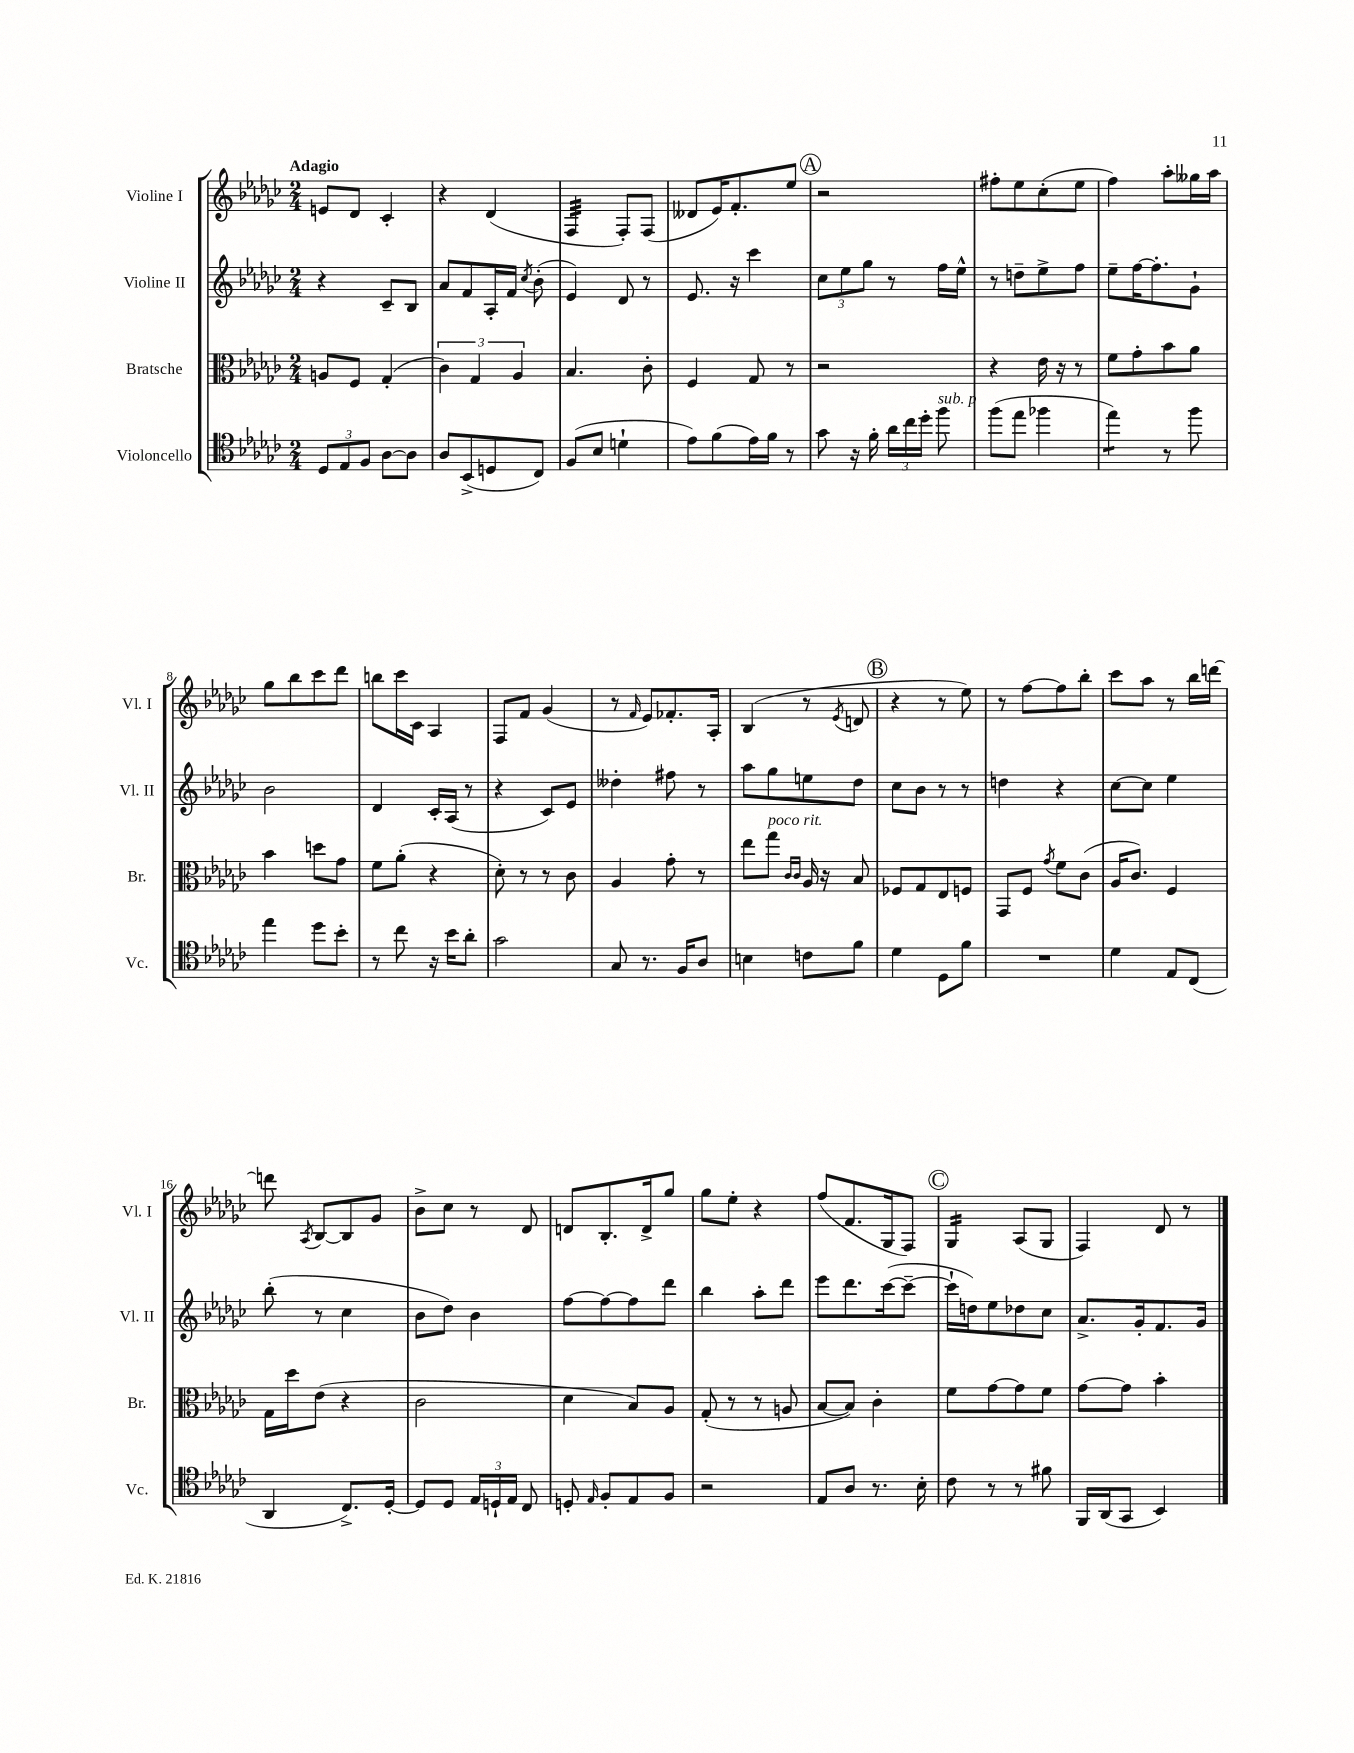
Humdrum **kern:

**kern	**kern	**kern	**kern
*staff4	*staff3	*staff2	*staff1
*clefC4	*clefC3	*clefG2	*clefG2
*k[b-e-a-d-g-c-]	*k[b-e-a-d-g-c-]	*k[b-e-a-d-g-c-]	*k[b-e-a-d-g-c-]
*M2/4	*M2/4	*M2/4	*M2/4
12D-	8A	4r	8e
12E-	.	.	.
.	8F	.	8d-
12F	.	.	.
[8A-	(4G-'	8c-~	4c-'
8A-]	.	8B-	.
=	=	=	=
8A-	6c-)	8a-	4r
(8BB-^	.	8f	.
.	6G-	.	.
8D	.	16A-'	(4d-
.	.	16f	.
.	6A-	.	.
.	.	8qcc-	.
8C-)	.	(8b-'	.
=	=	=	=
(8F	4.B-	4e-)	4F
8B-	.	.	.
4d`	.	8d-	8F')
.	8c-'	8r	(8F
=	=	=	=
8e-)	4F	8.e-	8d--
(8f	.	.	16e-)
.	.	16r	8.f'
16e-)	8G-	4ccc-	.
16f	.	.	.
8r	8r	.	8ee-
=	=	=	=
8g-	2r	12cc-	2r
.	.	12ee-	.
16r	.	.	.
.	.	12gg-	.
16f'	.	.	.
24a-	.	8r	.
24cc-	.	.	.
24dd-'	.	.	.
8ff	.	16ff	.
.	.	16ee-^^	.
=	=	=	=
(8ff	4r	8r	8ff#'
8ee-	.	8dd~	8ee-
4ff-	16e-	8ee-^	(8cc-'
.	16r	.	.
.	8r	8ff	8ee-
=	=	=	=
4ee-)	8f	8ee-~	4ff)
.	8g-'	[16ff	.
.	.	8.ff']	.
8r	8b-	.	8aa-'
8ff	8a-	8g-`	16gg--
.	.	.	16aa-
=	=	=	=
4ee-	4b-	2b-	8gg-
.	.	.	8bb-
8dd-	8dd	.	8ccc-
8b-'	8g-	.	8ddd-
=	=	=	=
8r	8f	4d-	8bb
8cc-	(8a-'	.	16ccc-
.	.	.	16c-
16r	4r	16c-'	4A-
16b-	.	(16A-	.
8a-'	.	8r	.
=	=	=	=
2g-	8d-')	4r	8F
.	8r	.	8f
.	8r	8c-)	(4g-
.	8c-	8e-	.
=	=	=	=
8G-	4A-	4dd--'	8r
.	.	.	16qqf
8.r	.	.	8e-)
.	8g-'	8ff#	8.f-'
16F	.	.	.
8A-	8r	8r	.
.	.	.	16A-'
=	=	=	=
4B	8ee-	8aa-	(4B-
.	8gg-	8gg-	.
.	16qqc-	.	.
.	16qqc-	.	.
8c	16A-	8ee	8r
.	16r	.	.
.	.	.	8qe-
8f	8B-	8dd-	8d
=	=	=	=
4d-	8F-	8cc-	4r
.	8G-	8b-	.
8D-	8E-	8r	8r
8f	8F	8r	8ee-)
=	=	=	=
2r	8GG-	4dd	8r
.	8F	.	[8ff
.	8qg-	.	.
.	8f	4r	8ff]
.	(8c-	.	8bb-'
=	=	=	=
4d-	16A-	[8cc-	8ccc-
.	8.c-)	.	.
.	.	8cc-]	8aa-
8E-	4F	4ee-	8r
(8C-	.	.	16bb-
.	.	.	[16ddd
=	=	=	=
4AA-	16G-	(8bb-'	8ddd]
.	16dd-	.	.
.	.	.	8qA-
.	(8e-	8r	[8B-
8.C-^)	4r	4cc-	8B-]
.	.	.	8g-
[16D-'	.	.	.
=	=	=	=
8D-]	2c-	8b-	8b-^
8D-	.	8dd-)	8cc-
24E-	.	4b-	8r
24D`	.	.	.
24E-	.	.	.
8C-	.	.	8d-
=	=	=	=
8D'	4d-	[8ff	8d
16qqE-	.	.	.
8F'	.	8ff_	8.B-'
8E-	8B-)	8ff]	.
.	.	.	16d^
8F	8A-	8ddd-	8gg-
=	=	=	=
2r	(8G-'	4bb-	8gg-
.	8r	.	8ee-'
.	8r	8aa-'	4r
.	8A	8ddd-	.
=	=	=	=
8E-	[8B-	8eee-	(8ff
8A-	8B-])	8.ddd-	8.f
8.r	4c-'	.	.
.	.	([16ccc-	16G-
.	.	8ccc-~_	8F)
16B-'	.	.	.
=	=	=	=
8c-	8f	16ccc-`]	4G-
.	.	16dd)	.
8r	[8g-	8ee-	.
8r	8g-]	8dd-	(8A-
8f#	8f	8cc-	8G-
=	=	=	=
16FF	[8g-	8.a-^	4F)
(16AA-	.	.	.
8GG-	8g-]	.	.
.	.	16g-'	.
4BB-)	4b-'	8.f	8d-
.	.	.	8r
.	.	16g-	.
==	==	==	==
*-	*-	*-	*-
